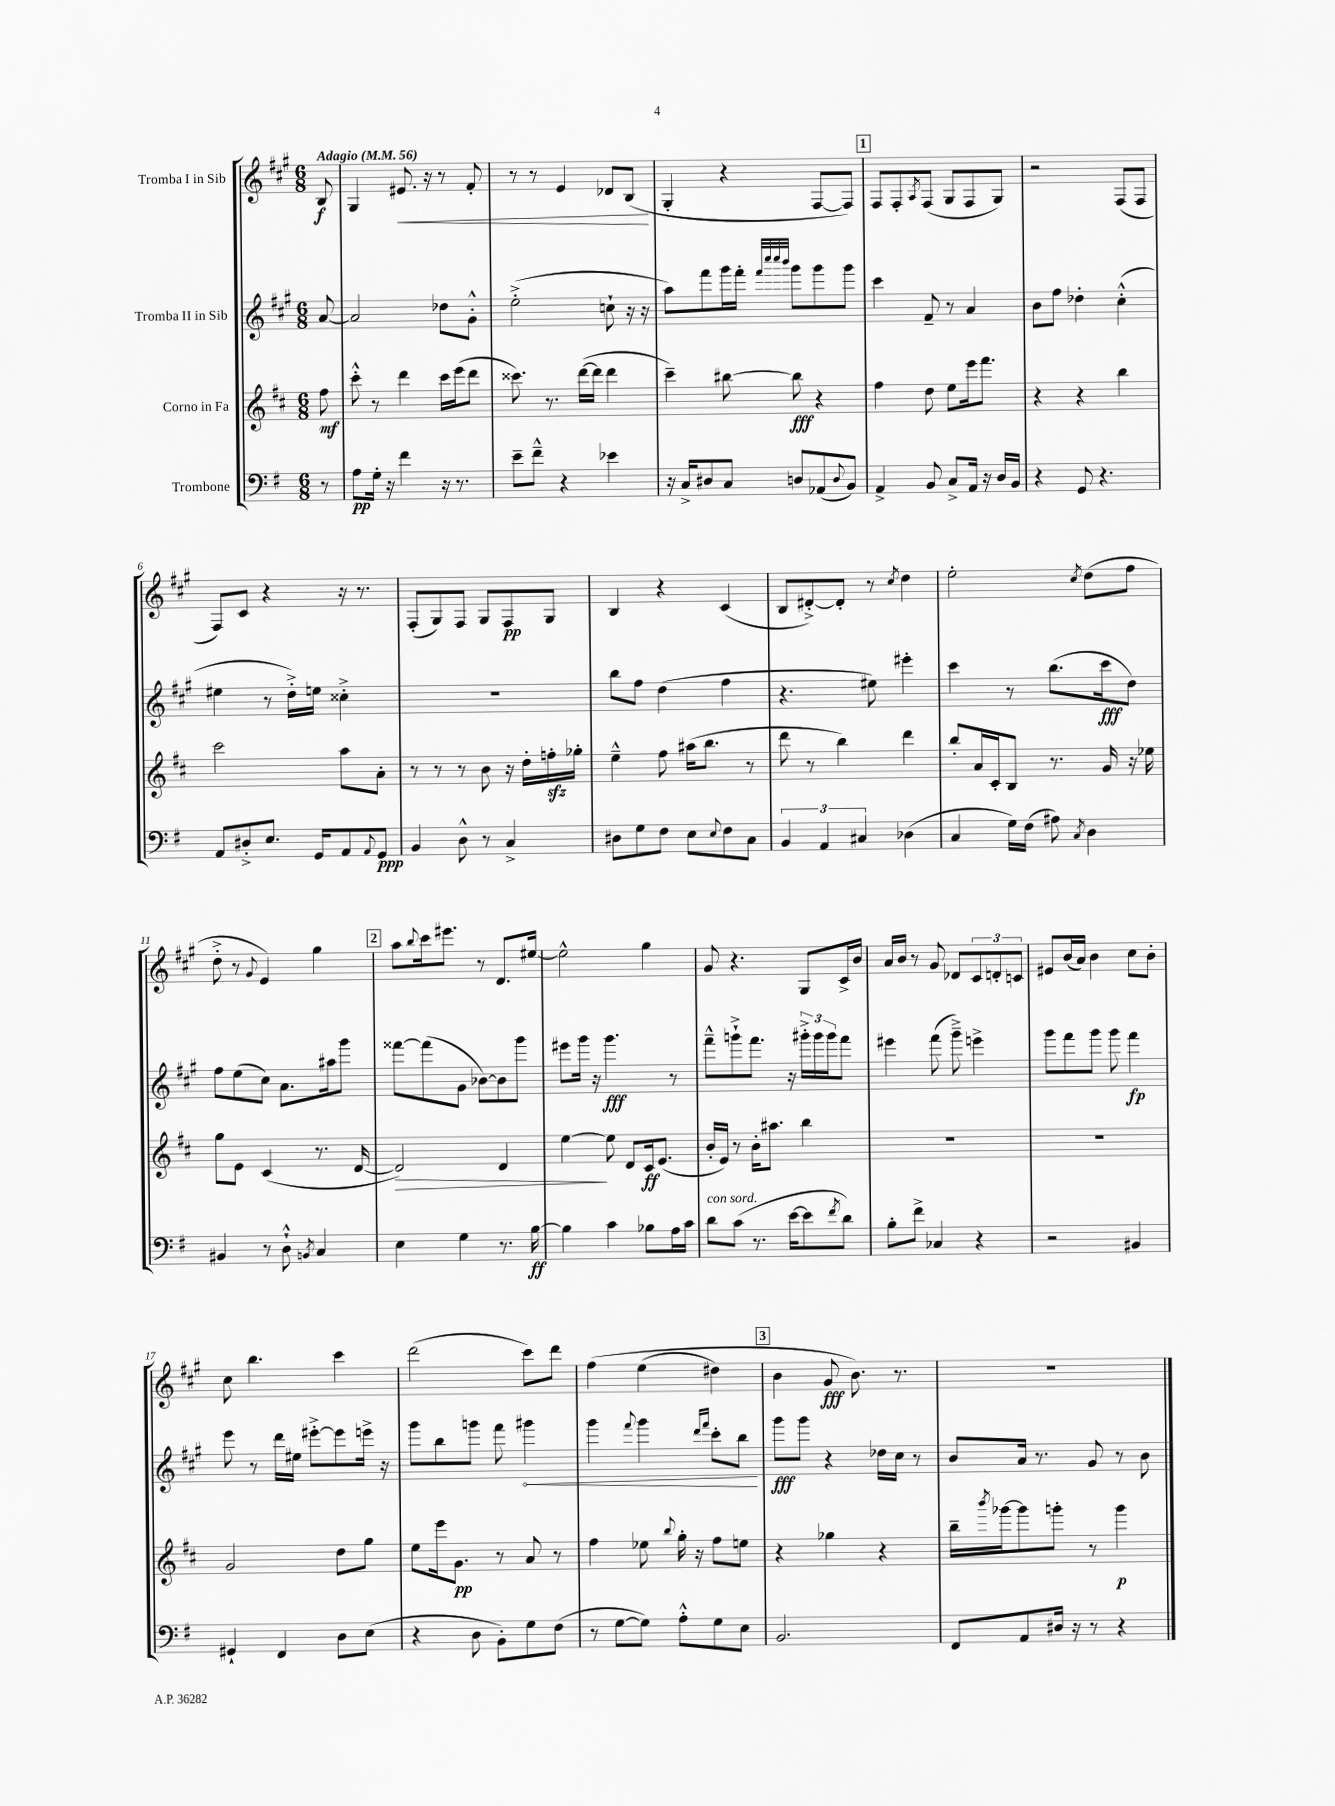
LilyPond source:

<<
\new StaffGroup <<
\new Staff = "s0" \with { instrumentName = "Tromba I in Sib" } {
    \clef treble \key a \major \numericTimeSignature \time 6/8 \partial 8 \tempo "Adagio" 4 = 56
    b8\f |
    gis4 eis'8.\< r16 r8 fis'8-. |
    r8 r8 e'4 des'8 b8\!( |
    gis4-. r4 fis8~ fis8) |
    \mark \markup { \box "1" } fis8 fis8-. \acciaccatura { a8 } fis8( gis8 fis8 gis8) |
    r2 fis8( fis8 |
    fis8) cis'8 r4 r16 r8. |
    fis8-.( gis8) fis8 gis8 fis8\pp gis8 |
    b4 r4 cis'4( |
    b8 dis'8~-.->) dis'8-. r8 \acciaccatura { cis''8 } d''4 |
    e''2-. \acciaccatura { cis''8 } d''8( fis''8 |
    d''8-.-> r8 \appoggiatura { gis'8 } e'4) gis''4 |
    \mark \markup { \box "2" } a''8 \appoggiatura { b''8 } cis'''16 eis'''8. r8 d'8. eis''16~ |
    eis''2-^ gis''4 |
    gis'8 r4. gis8 cis'16-> b'16 |
    a'16 b'16 r8 gis'8 des'8 \tuplet 3/2 { cis'8 d'8-. c'8 } |
    eis'8 b'16( a'16) b'4 cis''8 b'8-. |
    cis''8 b''4. cis'''4 |
    d'''2( cis'''8) d'''8 |
    fis''4\( e''4( dis''4) |
    \mark \markup { \box "3" } b'4 gis'8\fff b'8.\) r8. |
    R2. \bar "|." |
}
\new Staff = "s1" \with { instrumentName = "Tromba II in Sib" } {
    \clef treble \key a \major \numericTimeSignature \time 6/8 \partial 8
    a'8~ |
    a'2 des''8 gis'8-.-^ |
    e''2-.->( c''8-! r16 r16 |
    a''8) fis'''8 gis'''16 fis'''16-. \grace { fis'''32 cis''''32 cis''''32 b'''32 } gis'''8 gis'''8 gis'''8 |
    \mark \markup { \box "1" } cis'''4 fis'8-- r8 a'4 |
    b'8 fis''8 des''4-. cis''4-.-^( |
    eis''4 r8 d''16-.->) e''16 cisis''4-.-> |
    R2. |
    b''8 fis''8 d''4( fis''4 |
    r4. eis''8) eis'''4-. |
    cis'''4 r8 b''8.( cis'''16\fff d''8) |
    fis''8 e''8( cis''8) a'8. ais''16 gis'''8 |
    \mark \markup { \box "2" } fisis'''8~ fisis'''8( gis'8 bes'8~) bes'8 gis'''8 |
    eis'''8 gis'''16 r16 gis'''4.\fff r8 |
    fis'''8---^ g'''8-!-> fis'''8. r16 \tuplet 3/2 { gis'''16-.-> gis'''16 gis'''16 } fis'''8 |
    eis'''4 fis'''8( gis'''8--->) e'''4-> |
    gis'''8 fis'''8 gis'''8 gis'''8 fis'''4\fp |
    e'''8 r8 d'''16 eis''16 eis'''8~-.-> eis'''8 e'''16-> r16 |
    gis'''8 b''8 g'''8 fis'''8 \once \override Hairpin.circled-tip = ##t gis'''4\< |
    gis'''4 \appoggiatura { fis'''8 } gis'''4 \grace { d'''16 fis'''16 } cis'''8-. b''8\! |
    \mark \markup { \box "3" } gis'''8\fff gis'''8 r4 des''16 cis''16 r8 |
    b'8 a'16 r8. gis'8 r8 b'8 \bar "|." |
}
\new Staff = "s2" \with { instrumentName = "Corno in Fa" } {
    \clef treble \key d \major \numericTimeSignature \time 6/8 \partial 8
    fis''8\mf |
    cis'''8-.-^ r8 d'''4 cis'''16 e'''16( d'''8 |
    cisis'''8.) r8. d'''16~( d'''16 d'''4 |
    cis'''4--) bis''8~ bis''8\fff r4 |
    \mark \markup { \box "1" } fis''4 d''8 e''8 e'''16 fis'''8. |
    r4 r4 b''4 |
    cis'''2 a''8 a'8-. |
    r8 r8 r8 b'8 r16 d''16-. f''16-.\sfz ges''16-. |
    e''4---^ fis''8 ais''16( b''8. r8 |
    d'''8 r8 b''4) d'''4 |
    b''8-. a'16 cis'16-. b8 r8. g'16 r16 ees''16 |
    g''8 e'8 cis'4( r8. d'16~ |
    \mark \markup { \box "2" } d'2\>) d'4 |
    e''4~\! e''8 d'8 cis'16\ff e'8.( |
    b'16-. e'16) r8 b'16-. ais''8. b''4 |
    R2. |
    R2. |
    g'2 d''8 g''8 |
    e''8 e'''16 g'8.\pp r8 a'8 r8 |
    fis''4 ees''8 \appoggiatura { b''8 } g''16-. r16 fis''8 e''8 |
    \mark \markup { \box "3" } r4 ges''4 r4 |
    b''16-- \acciaccatura { b'''8 } ges'''16~ ges'''8 g'''8-. r8 g'''4\p \bar "|." |
}
\new Staff = "s3" \with { instrumentName = "Trombone" } {
    \clef bass \key g \major \numericTimeSignature \time 6/8 \partial 8
    r8 |
    a8\pp g16-. r16 fis'4 r16 r8. |
    e'8-- fis'8---^ r4 ees'4 |
    r16 c16-> dis8 c8 d8 aes,8( \appoggiatura { d8 } b,8) |
    \mark \markup { \box "1" } a,4-> b,8 c8-> a,16 r16 d16 b,16 |
    r4 g,8 r4. |
    a,8 dis8-.-> e8. g,16 a,8 \appoggiatura { a,8 } g,8\ppp |
    b,4 d8-^ r8 c4-> |
    dis8 g8 fis8 e8 \appoggiatura { e8 } fis8 c8 |
    \tuplet 3/2 { b,4 a,4 cis4 } des4( |
    c4 g16) fis16( ais8) \acciaccatura { c8 } d4 |
    bis,4 r8 d8-!-^ \acciaccatura { b,8 } c4 |
    \mark \markup { \box "2" } e4 g4 r8. b16~\ff |
    b4 c'4 bes8 a16 c'16 |
    d'8^\markup { \italic "con sord." } c'8( r8. e'16~ e'8 \acciaccatura { fis'8 } d'8) |
    b8-. fis'8-> ces4 r4 |
    r2 bis,4 |
    gis,4-! fis,4 d8 e8( |
    r4 d8 b,8-.) g8 fis8( |
    r8 g8~ g8) a8-.-^ g8 e8 |
    \mark \markup { \box "3" } b,2. |
    fis,8 a,8 dis16 r16 r8 r4 \bar "|." |
}
>>
>>
